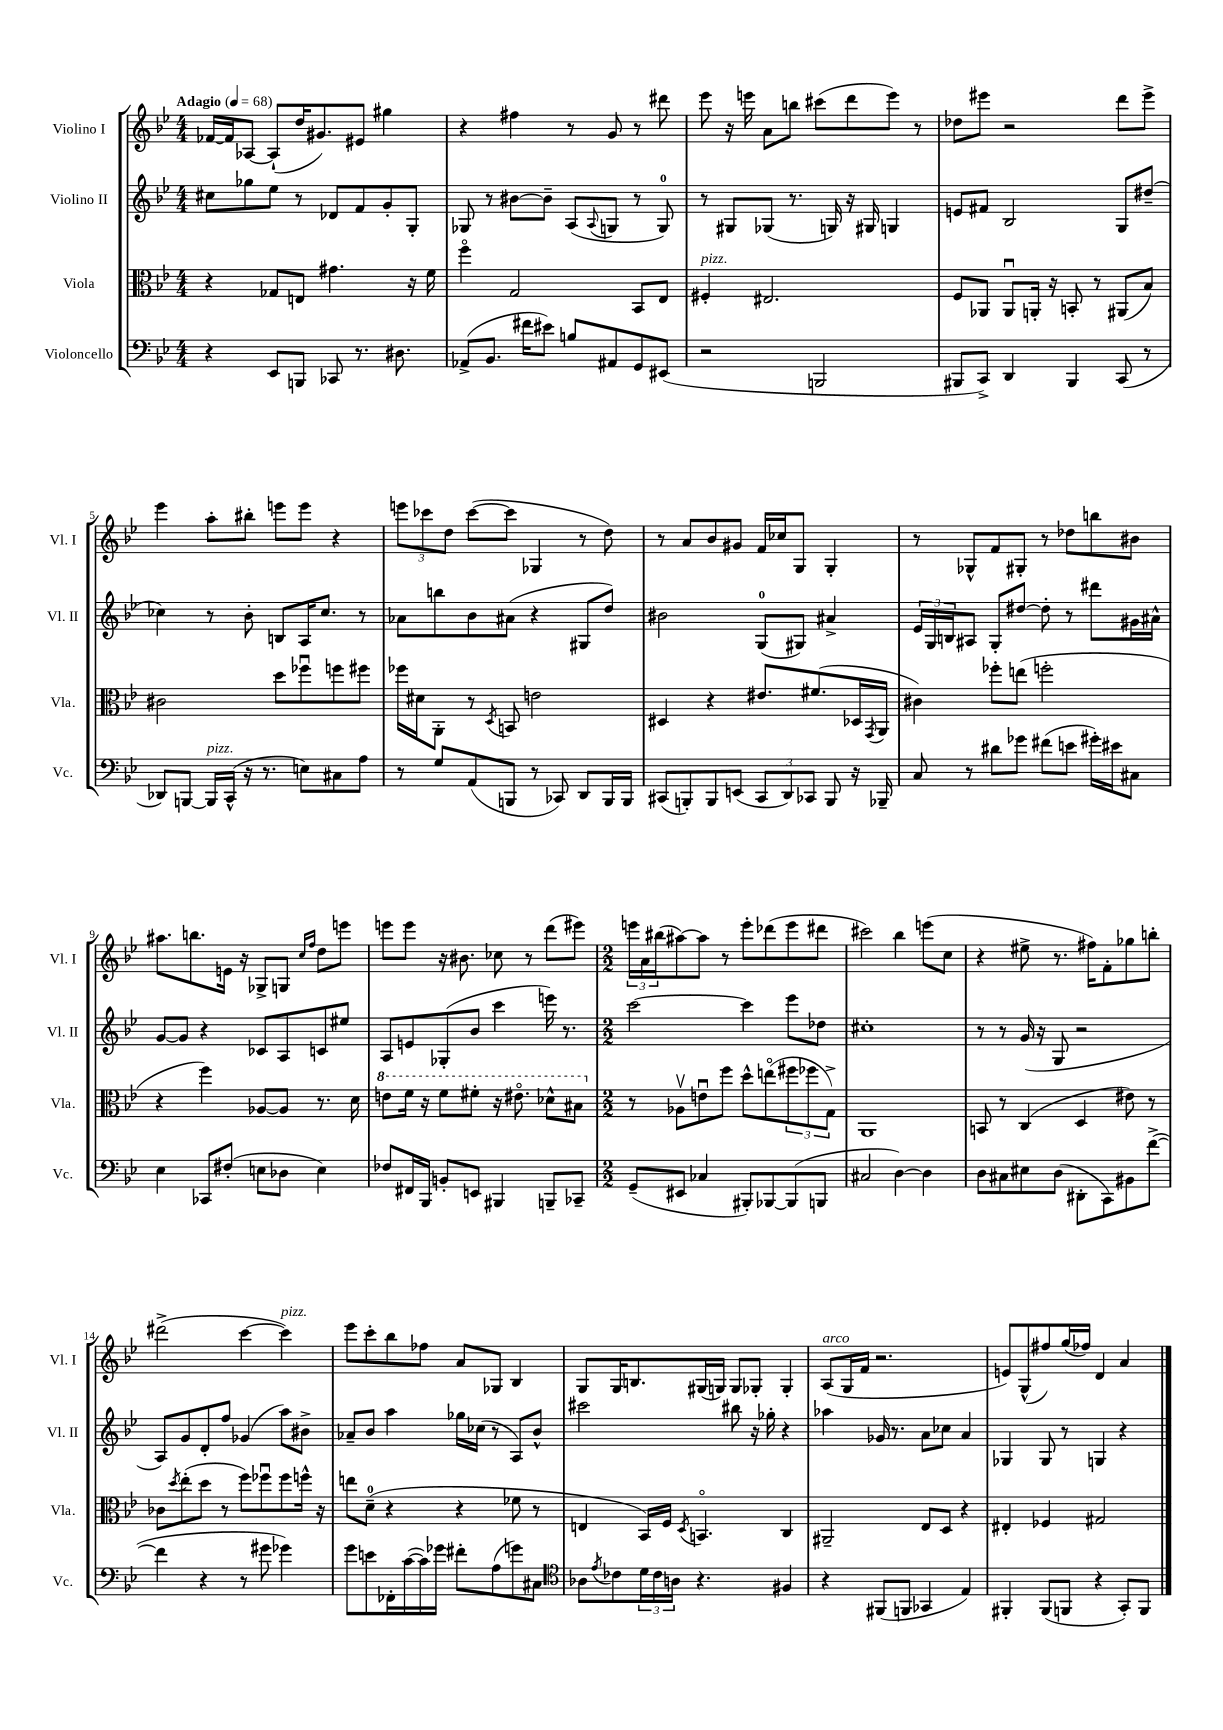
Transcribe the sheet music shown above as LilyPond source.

<<
\new StaffGroup <<
\new Staff = "s0" \with { instrumentName = "Violino I" shortInstrumentName = "Vl. I" } {
    \clef treble \key bes \major \numericTimeSignature \time 4/4 \tempo "Adagio" 4 = 68
    fes'16~ fes'16 aes8~ aes8-!( d''16 gis'8.) eis'8 gis''4 |
    r4 fis''4 r8 g'8 r8 dis'''8 |
    ees'''8 r16 e'''16 a'8 b''8 cis'''8( d'''8 e'''8) r8 |
    des''8 eis'''8 r2 d'''8 eis'''8-> |
    ees'''4 a''8-. bis''8-. e'''8 e'''8 r4 |
    \tuplet 3/2 { e'''8 ces'''8 d''8 } ces'''8~( ces'''8 ges4 r8 d''8) |
    r8 a'8 bes'8 gis'8 f'16 ces''16 g8 g4-. |
    r8 ges8-^ f'8 gis8-. r8 des''8 b''8 bis'8 |
    ais''8. b''8. e'16 r16 ges8-> g8 \grace { c''16 f''16 } d''8 e'''8 |
    e'''8 e'''8 r16 bis'8. ces''8 r8 d'''8( eis'''8) |
    \numericTimeSignature \time 2/2 \tuplet 3/2 { e'''16 a'16 bis''16( } ais''8~) ais''8 r8 e'''8-. des'''8( e'''8 dis'''8 |
    cis'''2) bes''4 e'''8( c''8 |
    r4 eis''8-> r8. fis''16) f'8-. ges''8 b''8-. |
    dis'''2->( c'''4~ c'''4^\markup { \italic "pizz." }) |
    ees'''8 c'''8-. bes''8 fes''8 a'8 ges8 bes4 |
    g8 g16 b8. gis16( g16) g8 ges8-. ges4-. |
    a8^\markup { \italic "arco" }( g16 f'16 r2. |
    e'8) g8-^( fis''8) g''16( fes''16) d'4 a'4 \bar "|." |
}
\new Staff = "s1" \with { instrumentName = "Violino II" shortInstrumentName = "Vl. II" } {
    \clef treble \key bes \major \numericTimeSignature \time 4/4
    cis''8 ges''8 ees''8 r8 des'8 f'8 g'8-. g8-. |
    ges8 r8 bis'8~ bis'8-- a8( \appoggiatura { a8 } g8 r8 g8-0) |
    r8 gis8 ges8( r8. g16) r16 gis16 g4 |
    e'8 fis'8 bes2 g8 dis''8--( |
    ces''4) r8 bes'8-. b8 a16 ces''8. r8 |
    aes'8 b''8 bes'8 ais'8( r4 gis8 d''8) |
    bis'2 g8-0( gis8) ais'4-> |
    \tuplet 3/2 { ees'16 g16 b16 } ais8 g8-. dis''8~ dis''8-. r8 dis'''8 gis'16 ais'16-^ |
    g'8~ g'8 r4 ces'8 a8 c'8 eis''8 |
    a8 e'8 ges8-.( bes'8 c'''4 e'''16) r8. |
    \numericTimeSignature \time 2/2 c'''2~ c'''4 ees'''8 des''8 |
    cis''1-. |
    r8 r8 g'16( r16 g8 r2 |
    a8) g'8 d'8-. f''8 ges'4( a''8) bis'8-> |
    aes'8-- bes'8 a''4 ges''16 ces''16( r8 a8) bes'8-^ |
    cis'''2 bis''8 r16 ges''16-. r4 |
    aes''4 ges'16 r8. a'8 ces''8 a'4 |
    ges4 ges8 r8 g4 r4 \bar "|." |
}
\new Staff = "s2" \with { instrumentName = "Viola" shortInstrumentName = "Vla." } {
    \clef alto \key bes \major \numericTimeSignature \time 4/4
    r4 ges8 e8 gis'4. r16 f'16 |
    f''4\flageolet g2 bes,8 ees8 |
    fis4-.^\markup { \italic "pizz." } eis2. |
    f8 aes,8 aes,8\downbow a,16-. r16 b,8-. r8 ais,8( bes8) |
    cis'2 d''8 fes''8\downbow f''8 fis''8 |
    fes''16 dis'16 a,8-. r8 \acciaccatura { d8 } b,8 e'2 |
    dis4 r4 eis'8. fis'8.( des16 \acciaccatura { g,8 } a,16 |
    cis'4) fes''8-. e''8( f''2-. |
    r4 f''4) aes8~ aes8 r8. d'16 |
    \ottava #1 e''8 f''16 r16 f''8 fis''8-. r16 eis''8.\flageolet des''8-^ bis'8 \ottava #0 |
    \numericTimeSignature \time 2/2 r8 aes8\upbow e'8\downbow f''8 d''8-^ e''8\flageolet( \tuplet 3/2 { fis''8 fes''8 g8->) } |
    a,1 |
    b,8 r8 c4( d4 eis'8) r8 |
    ces'8 \acciaccatura { d''8 } ees''8-.( d''8 r8 f''8) fes''8\downbow fes''8 f''16-^ r16 |
    e''8 d'8-0--( r4 r4 fes'8 r8 |
    e4 bes,16) f16 \acciaccatura { d8 } b,4.\flageolet c4 |
    ais,2-- ees8 d8 r4 |
    eis4-. fes4 gis2 \bar "|." |
}
\new Staff = "s3" \with { instrumentName = "Violoncello" shortInstrumentName = "Vc." } {
    \clef bass \key bes \major \numericTimeSignature \time 4/4
    r4 ees,8 b,,8 ces,8 r8. dis8. |
    aes,8->( bes,8. fis'16 eis'8) b8 ais,8 g,8 eis,8( |
    r2 b,,2 |
    bis,,8 c,8->) d,4 bis,,4 c,8( r8 |
    des,8) b,,8~ b,,16^\markup { \italic "pizz." } c,16-^( r16 r8. e8) cis8 a8 |
    r8 g8 a,8( b,,8 r8 ces,8) d,8 b,,16 b,,16 |
    cis,8( b,,8-.) b,,8 e,8( \tuplet 3/2 { cis,8 d,8) ces,8 } b,,8 r16 bes,,16-- |
    c8 r8 dis'8 ges'8 fis'8( e'8 gis'16-.) eis'16 cis8 |
    ees4 ces,8 fis8-.( e8 des8 e4) |
    fes8 fis,16 bes,,16 b,8-. e,8 bis,,4 b,,8-- ces,8-- |
    \numericTimeSignature \time 2/2 g,8--( eis,8 ces4 bis,,8-.) bes,,8~ bes,,8( b,,8 |
    cis2 d4~) d4 |
    d8 cis8 eis8 d8( dis,8-. c,8) bis,8 f'8~->( |
    f'4 r4 r8 gis'8 ges'4) |
    g'8 e'8 fes,16-. c'16~( c'16) ges'16 fis'8-. a8( g'8) cis8 |
    \clef tenor aes8 \acciaccatura { ees'8 } ces'8 \tuplet 3/2 { d'16 ces'16 a16 } r4. fis4 |
    r4 fis,8( f,8 ges,4 ees4) |
    fis,4-. fis,8( f,8 r4 g,8-.) f,8 \bar "|." |
}
>>
>>
